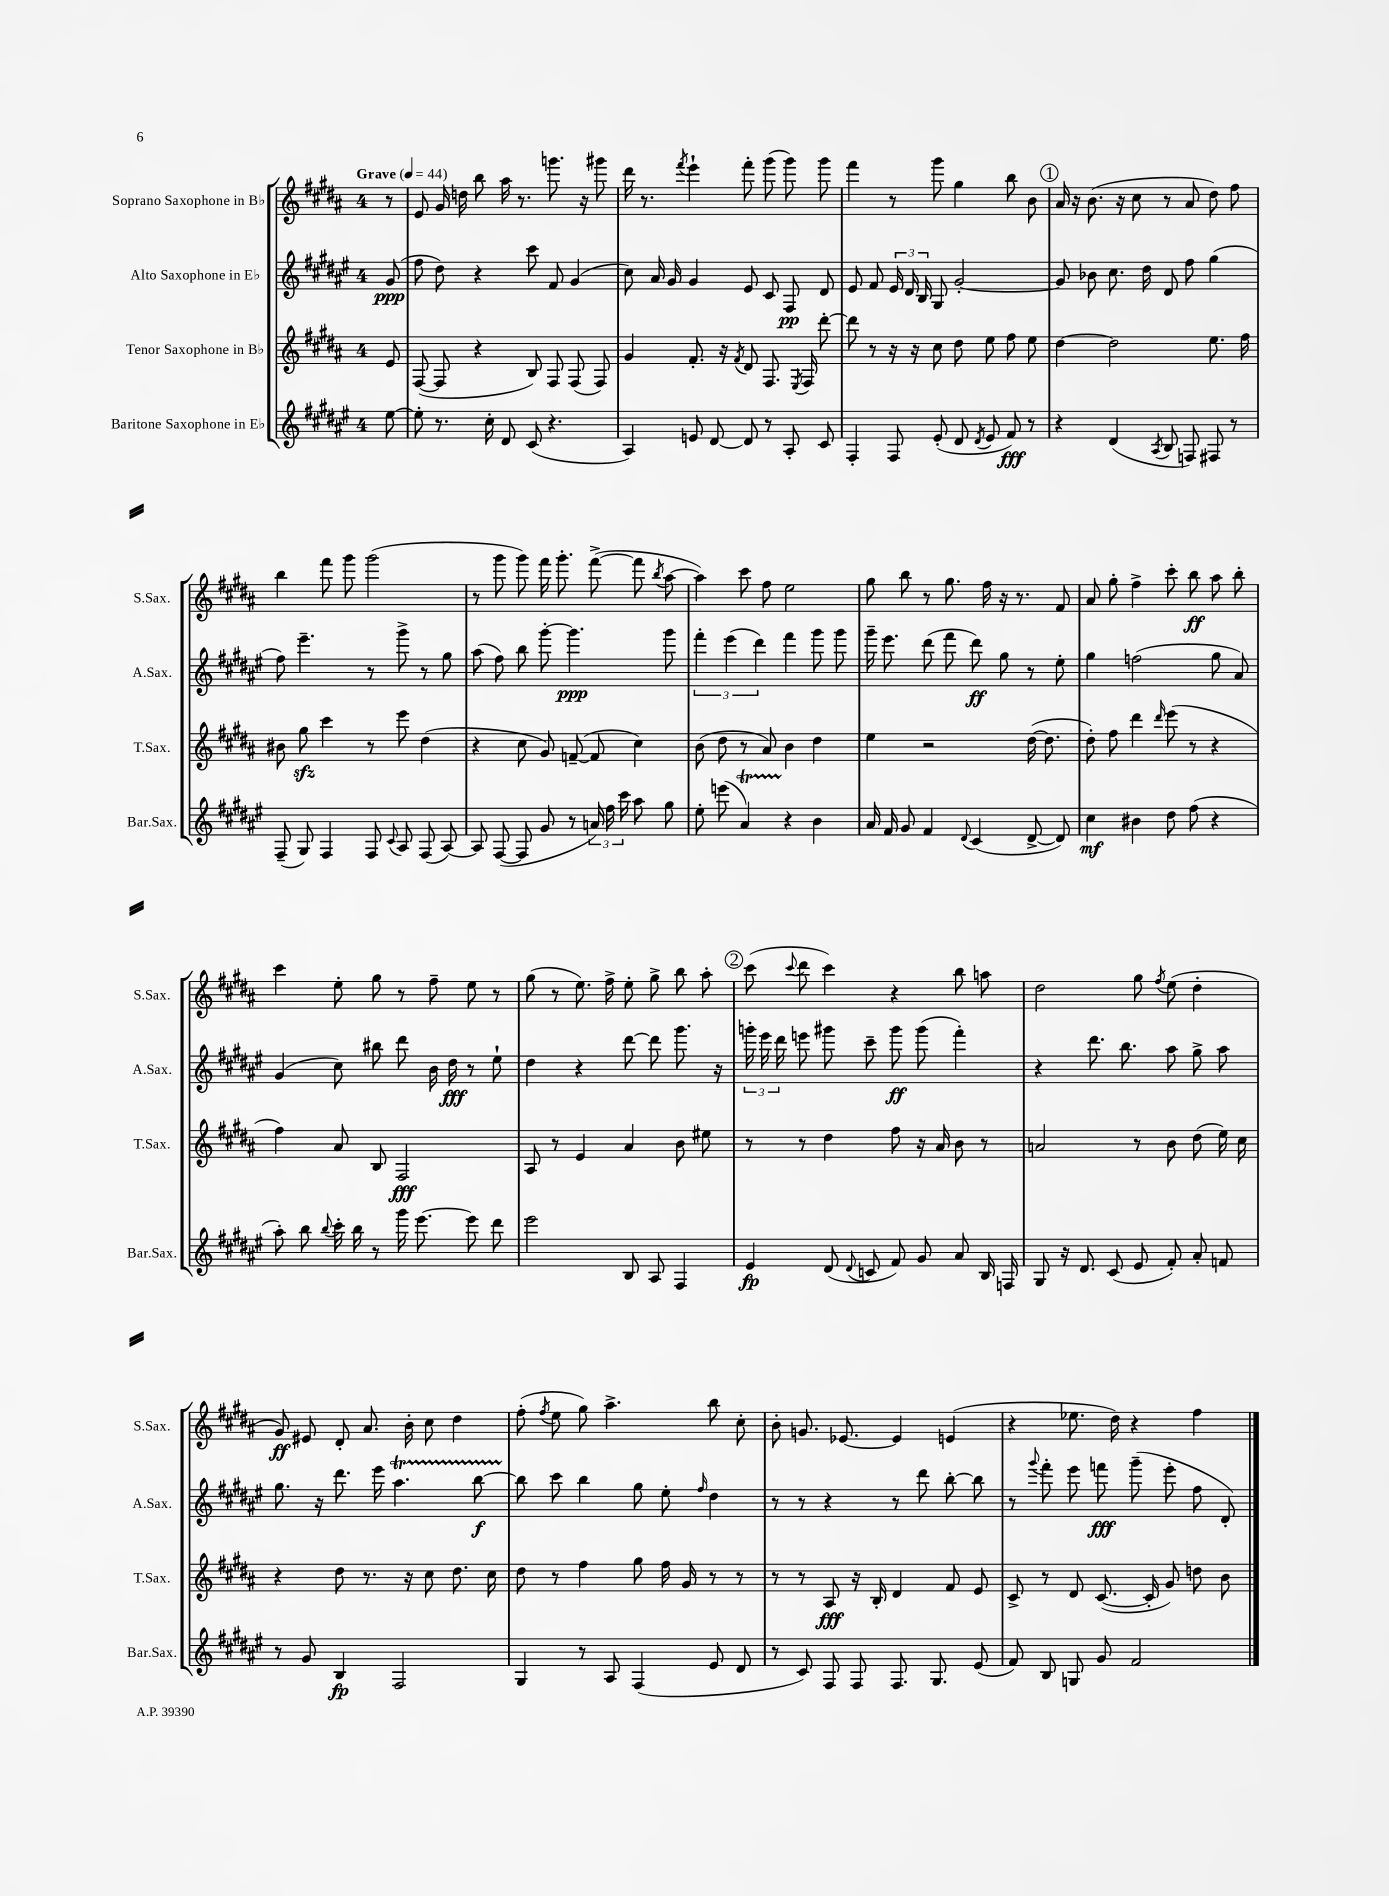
<<
\new StaffGroup <<
\new Staff = "s0" \with { instrumentName = "Soprano Saxophone in Bb" shortInstrumentName = "S.Sax." } {
    \clef treble \key b \major \once \override Staff.TimeSignature.style = #'single-digit \time 4/4 \partial 8 \tempo "Grave" 4 = 44
    \autoBeamOff r8 |
    e'8 gis'16 d''16 b''8 ais''16 r8. g'''8. r16 gis'''8 |
    dis'''16 r8. \acciaccatura { fis'''8 } e'''4-! fis'''8-. gis'''8( gis'''8) gis'''8 |
    fis'''4 r8 gis'''8 gis''4 b''8 b'8 |
    \mark \markup { \circle "1" } ais'16 r16 b'8.( r16 cis''8 r8 ais'8 dis''8) fis''8 |
    b''4 fis'''8 gis'''8 gis'''2( |
    r8 gis'''8 gis'''8) fis'''16 gis'''8.-. fis'''8~->( fis'''8 \acciaccatura { b''8 } ais''8~ |
    ais''4) cis'''8 fis''8 e''2 |
    gis''8 b''8 r8 gis''8. fis''16 r16 r8. fis'8 |
    ais'8 gis''8-. fis''4-> cis'''8-. b''8\ff ais''8 b''8-. |
    cis'''4 e''8-. gis''8 r8 fis''8-- e''8 r8 |
    gis''8( r8 e''8.) fis''16-> e''8-. gis''8-> b''8 ais''8-. |
    \mark \markup { \circle "2" } cis'''8( \appoggiatura { cis'''8 } dis'''8 cis'''4) r4 b''8 a''8 |
    dis''2 gis''8 \acciaccatura { fis''8 } e''8( dis''4-. |
    gis'8\ff) eis'8 dis'8-. ais'8. b'16-. cis''8 dis''4 |
    fis''8-.( \acciaccatura { fis''8 } e''8 gis''8) ais''4.-> b''8 cis''8-. |
    b'8-. g'8. ees'8.~ ees'4 e'4( |
    r4 ees''8. dis''16) r4 fis''4 \bar "|." |
}
\new Staff = "s1" \with { instrumentName = "Alto Saxophone in Eb" shortInstrumentName = "A.Sax." } {
    \clef treble \key fis \major \once \override Staff.TimeSignature.style = #'single-digit \time 4/4 \partial 8
    \autoBeamOff gis'8\ppp( |
    fis''8 dis''8) r4 cis'''8 fis'8 gis'4( |
    cis''8) ais'16 gis'16 gis'4 eis'8 cis'8 fis8\pp dis'8 |
    eis'8 fis'8 \tuplet 3/2 { eis'16 dis'16 b16 } gis8 gis'2~-. |
    \mark \markup { \circle "1" } gis'8 bes'8 cis''8. dis''16 dis'8 fis''8 gis''4( |
    fis''8) eis'''4.-- r8 gis'''8-> r8 gis''8 |
    ais''8( fis''8) b''8 gis'''8~-. gis'''4.\ppp gis'''8 |
    \tuplet 3/2 { fis'''4-. eis'''4( dis'''4) } fis'''4 gis'''8 gis'''8 |
    gis'''16-- eis'''8. dis'''8( fis'''8 dis'''8\ff) gis''8 r8 eis''8-. |
    gis''4 f''2( gis''8 ais'8) |
    gis'4( cis''8) bis''8 dis'''8 b'16 dis''16\fff r8 eis''8-! |
    dis''4 r4 dis'''8~ dis'''8 gis'''8. r16 |
    \mark \markup { \circle "2" } \tuplet 3/2 { g'''16-. eis'''16 dis'''16 } e'''8 gis'''8 cis'''8-- gis'''8\ff gis'''8( fis'''4-.) |
    r4 dis'''8. b''8. ais''8 gis''8-> ais''8 |
    gis''8. r16 dis'''8. eis'''16 ais''4.\startTrillSpan b''8~\f |
    b''8\stopTrillSpan cis'''8 b''4 gis''8 eis''8-. \grace { fis''16 } dis''4 |
    r8 r8 r4 r8 dis'''8 b''8~-. b''8 |
    r8 \appoggiatura { gis'''8 } fis'''8-. eis'''8 f'''8\fff gis'''8--( eis'''8-. fis''8 dis'8-.) \bar "|." |
}
\new Staff = "s2" \with { instrumentName = "Tenor Saxophone in Bb" shortInstrumentName = "T.Sax." } {
    \clef treble \key b \major \once \override Staff.TimeSignature.style = #'single-digit \time 4/4 \partial 8
    \autoBeamOff e'8 |
    fis8~( fis8 r4 b8) fis8 fis8( fis8) |
    gis'4 fis'8.-. r16 \acciaccatura { fis'8 } dis'8 fis8. \acciaccatura { e8 } fis16 dis'''8~-. |
    dis'''8 r8 r16 r16 cis''8 dis''8 e''8 fis''8 e''8 |
    \mark \markup { \circle "1" } dis''4~ dis''2 e''8. fis''16 |
    bis'8 gis''8\sfz cis'''4 r8 e'''8 dis''4( |
    r4 cis''8 gis'8) f'8~--( f'8 cis''4) |
    b'8( dis''8 r8 ais'8) b'4 dis''4 |
    e''4 r2 dis''16~( dis''8. |
    dis''8-.) fis''8 dis'''4 \grace { dis'''16 } e'''8( r8 r4 |
    fis''4) ais'8 b8 fis2\fff |
    ais8 r8 e'4 ais'4 b'8 eis''8 |
    \mark \markup { \circle "2" } r8 r8 dis''4 fis''8 r16 ais'16 b'8 r8 |
    a'2 r8 b'8 dis''8( e''16) cis''16 |
    r4 dis''8 r8. r16 cis''8 dis''8. cis''16 |
    dis''8 r8 fis''4 gis''8 fis''16 gis'16 r8 r8 |
    r8 r8 ais8\fff r16 b16-. dis'4 fis'8 e'8 |
    cis'8-> r8 dis'8 cis'8.~( cis'16-. gis'8) d''8 b'8 \bar "|." |
}
\new Staff = "s3" \with { instrumentName = "Baritone Saxophone in Eb" shortInstrumentName = "Bar.Sax." } {
    \clef treble \key fis \major \once \override Staff.TimeSignature.style = #'single-digit \time 4/4 \partial 8
    \autoBeamOff eis''8~ |
    eis''8-. r8. cis''16-. dis'8 cis'8( r4. |
    ais4) e'8 dis'8~ dis'8 r8 ais8-. cis'8 |
    fis4-. fis8 eis'8-.( dis'8 \acciaccatura { dis'8 } eis'8 fis'8\fff) r8 |
    \mark \markup { \circle "1" } r4 dis'4( \acciaccatura { ais8 } b8 f8) fis8 r8 |
    fis8--( gis8) fis4 fis8 \appoggiatura { cis'8 } ais8 fis8( ais8~) |
    ais8 fis8~( fis8 gis'8 r8 \tuplet 3/2 { a'16) fis''16 cis'''16 } ais''8 gis''8 |
    eis''8-. e'''8( ais'4\startTrillSpan) r4\stopTrillSpan b'4 |
    ais'16 fis'16 gis'8 fis'4 \appoggiatura { dis'8 } cis'4( dis'8~-> dis'8) |
    cis''4\mf bis'4 dis''8 fis''8( r4 |
    ais''8-.) b''8 \appoggiatura { b''8 } cis'''16-. b''16 r8 gis'''16 eis'''8.~ eis'''8 dis'''8 |
    eis'''2 b8 ais8 fis4 |
    \mark \markup { \circle "2" } eis'4\fp dis'8( \appoggiatura { dis'8 } c'8 fis'8) gis'8 ais'8 b16 f16 |
    gis8 r16 dis'8. cis'8( eis'8 fis'8-.) ais'8-. f'8 |
    r8 gis'8 b4\fp fis2 |
    gis4 r8 ais8 fis4( eis'8 dis'8 |
    r8 cis'8) fis8 fis8 fis8. gis8. eis'8( |
    fis'8) b8 g8 gis'8 fis'2 \bar "|." |
}
>>
>>
\layout { \context { \Score \remove "Bar_number_engraver" } }
